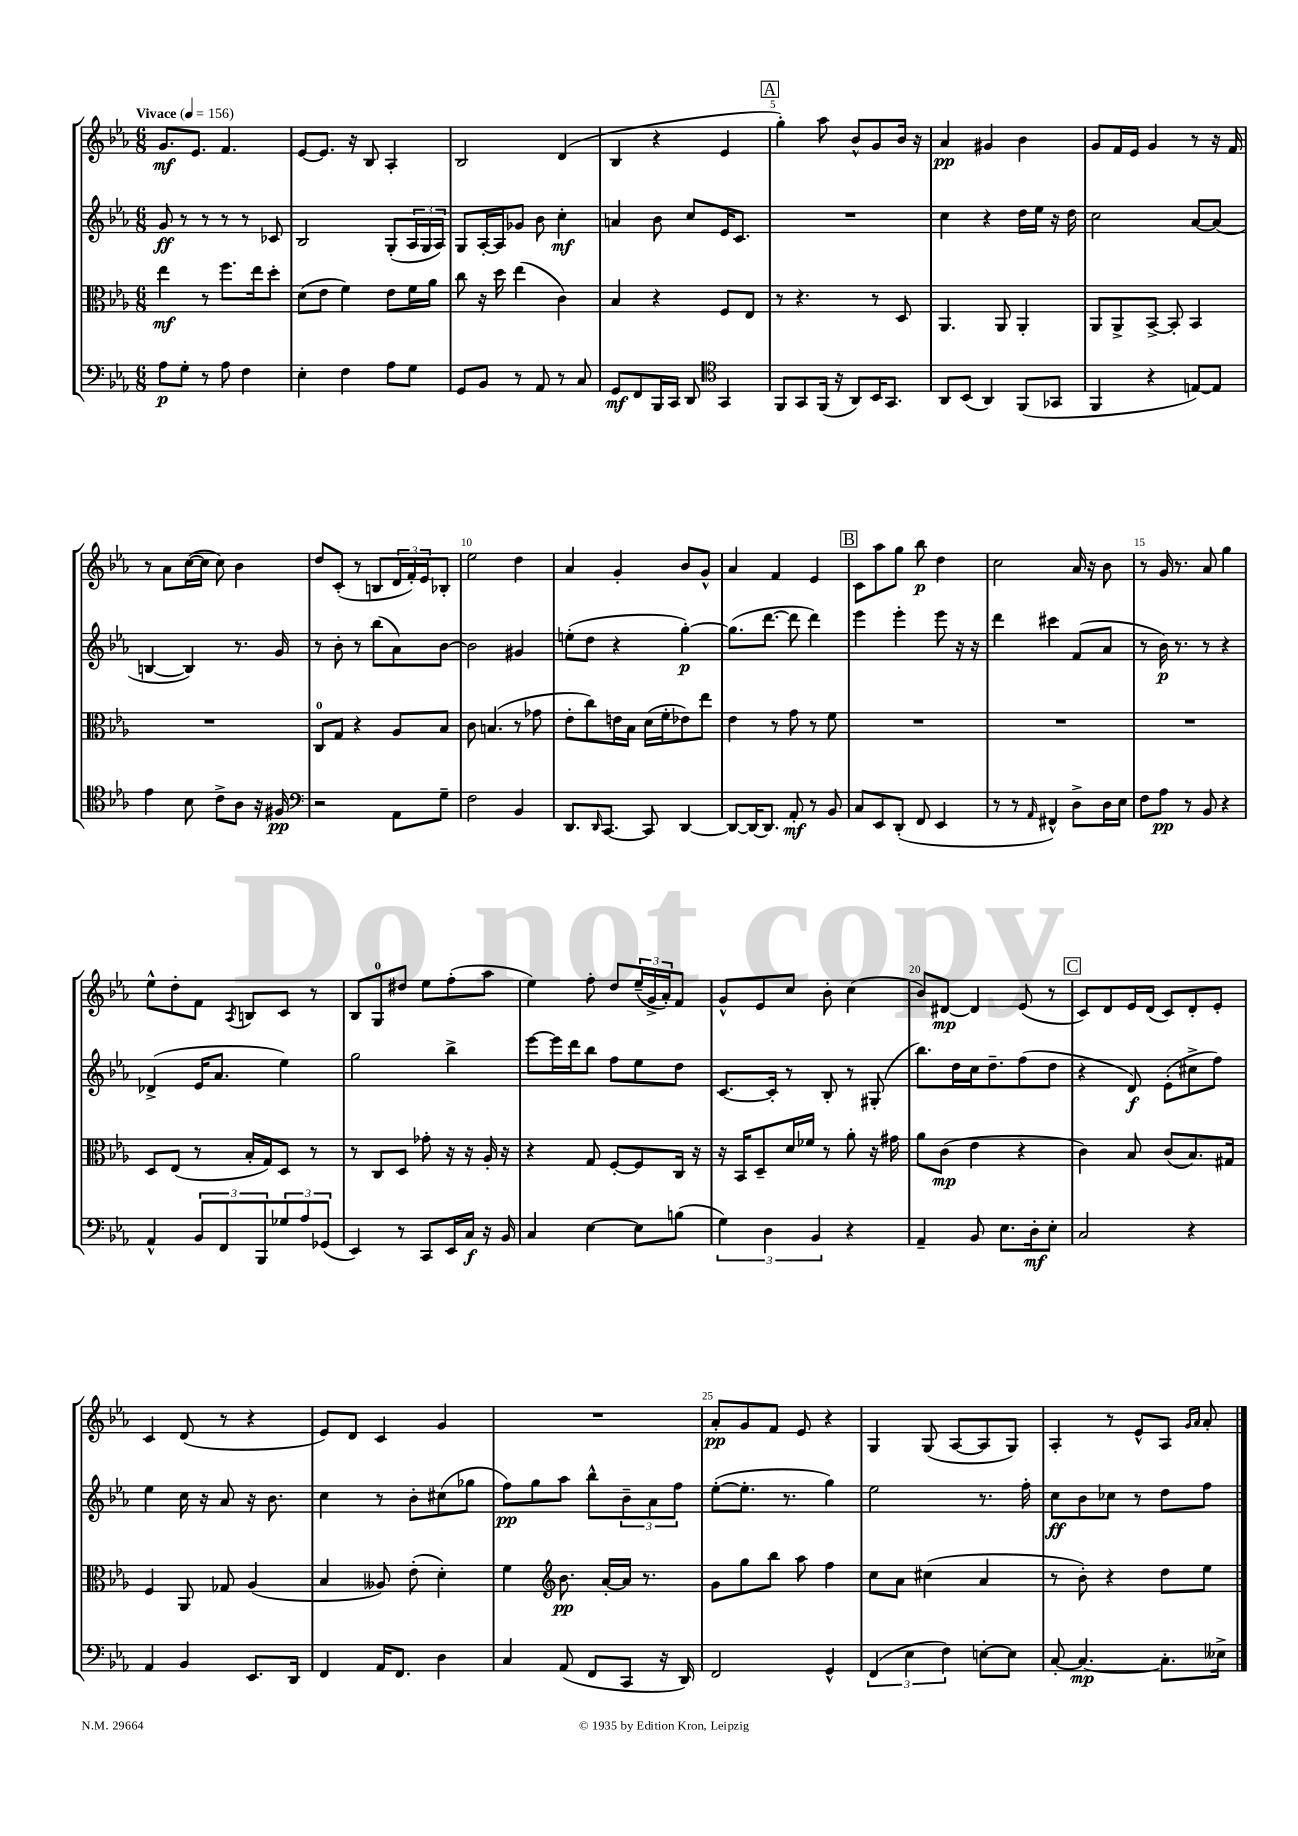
<<
\new StaffGroup <<
\new Staff = "s0" {
    \clef treble \key ees \major \numericTimeSignature \time 6/8 \tempo "Vivace" 4 = 156
    g'8.\mf ees'8. f'4. |
    ees'8~ ees'8. r16 bes8 aes4-. |
    bes2 d'4( |
    bes4 r4 ees'4 |
    \mark \markup { \box "A" } g''4-.) aes''8 bes'8-^ g'8 bes'16 r16 |
    aes'4\pp gis'4 bes'4 |
    g'8 f'16 ees'16 g'4 r8 r16 f'16 |
    r8 aes'8 c''16~( c''16 c''8) bes'4 |
    d''8 c'8-.( r8 b8 \tuplet 3/2 { d'16 f'16-.) ees'16 } bes8-. |
    ees''2 d''4 |
    aes'4 g'4-. bes'8 g'8-^ |
    aes'4 f'4 ees'4 |
    \mark \markup { \box "B" } c'8 aes''8 g''8 bes''8\p d''4 |
    c''2 aes'16 r16 bes'8 |
    r8 g'16 r8. aes'8 g''4 |
    ees''8-^ d''8-. f'8 \acciaccatura { aes8 } b8 c'8 r8 |
    bes8 g8-0 dis''8 ees''8 f''8-.( aes''8 |
    ees''4) f''8-. d''8 \tuplet 3/2 { ees''16--( g'16-> aes'16-.) } f'8 |
    g'8-^ ees'8 c''8 bes'8-. c''4( |
    bes'8) dis'8~\mp dis'4 ees'8( r8 |
    \mark \markup { \box "C" } c'8) d'8 ees'16 d'16( c'8) d'8-. ees'8-. |
    c'4 d'8( r8 r4 |
    ees'8) d'8 c'4 g'4 |
    R2. |
    aes'8-.\pp g'8 f'8 ees'8 r4 |
    g4 g8( aes8~ aes8 g8) |
    aes4-. r8 ees'8-^ aes8 \grace { g'16 aes'16 } aes'8-. \bar "|." |
}
\new Staff = "s1" {
    \clef treble \key ees \major \numericTimeSignature \time 6/8
    g'8\ff r8 r8 r8 r8 ces'8 |
    bes2 g8-.( \tuplet 3/2 { aes16 g16 aes16) } |
    g8 aes16~-. aes16 ges'8 bes'8 c''4-.\mf |
    a'4 bes'8 c''8 ees'16 c'8. |
    \mark \markup { \box "A" } R2. |
    c''4 r4 d''16 ees''16 r16 d''16 |
    c''2 aes'8~ aes'8( |
    b4~ b4) r8. g'16 |
    r8 bes'8-. r8 bes''8( aes'8) bes'8~ |
    bes'2 gis'4 |
    e''8-.( d''8 r4 g''4~-.\p) |
    g''8.( d'''8.~ d'''8 d'''4) |
    \mark \markup { \box "B" } ees'''4 ees'''4-. ees'''8 r16 r16 |
    d'''4 cis'''4 f'8( aes'8 |
    r8 bes'16\p) r8. r8 r4 |
    des'4->( ees'16 aes'8. ees''4) |
    g''2 bes''4-> |
    ees'''8~ ees'''16 d'''16 bes''8 f''8 ees''8 d''8 |
    c'8.~ c'16-. r8 bes8-. r8 gis8-.( |
    bes''8.) d''16 c''16 d''8.-- f''8( d''8 |
    \mark \markup { \box "C" } r4 d'8\f) ees'8-.( cis''8-> f''8) |
    ees''4 c''16 r16 aes'8 r16 bes'8. |
    c''4 r8 bes'8-. cis''8( ges''8 |
    f''8\pp) g''8 aes''8 bes''8-^ \tuplet 3/2 { bes'8-- aes'8 f''8 } |
    ees''8~-.( ees''8.-. r8. g''4) |
    ees''2 r8. f''16-. |
    c''8\ff bes'8 ces''8 r8 d''8 f''8 \bar "|." |
}
\new Staff = "s2" {
    \clef alto \key ees \major \numericTimeSignature \time 6/8
    ees''4\mf r8 f''8. ees''16 d''8-. |
    d'8( ees'8 f'4) ees'8 f'16 aes'16 |
    c''8 r16 d''16 ees''4( c'4) |
    bes4 r4 f8 ees8 |
    \mark \markup { \box "A" } r8 r4. r8 d8 |
    aes,4. aes,8 aes,4-. |
    aes,8 aes,8-> bes,8~-> bes,8-. bes,4 |
    R2. |
    c8-0 g8 r4 aes8 bes8 |
    c'8 b4.( r8 ges'8 |
    ees'8-. c''8) e'16 bes16 d'16( f'16-. ees'8) ees''8 |
    ees'4 r8 g'8 r8 f'8 |
    \mark \markup { \box "B" } R2. |
    R2. |
    R2. |
    d8 ees8( r8 bes16-. g16) d8 r8 |
    r8 c8 d8 ges'8-. r16 r16 aes16-. r16 |
    r4 g8 f8~-. f8 c16 r16 |
    r16 bes,16 d8-- d'16 fes'16 r8 aes'8-. r16 gis'16 |
    aes'8 c'8\mp( ees'4 r4 |
    \mark \markup { \box "C" } c'4) bes8 c'8( bes8.) gis16 |
    f4 aes,8 ges8 aes4( |
    bes4 aeses8) ees'8-.( d'4-.) |
    f'4 \clef treble bes'8.\pp aes'16~-. aes'16 r8. |
    g'8 g''8 bes''8 aes''8 f''4 |
    c''8 aes'8 cis''4( aes'4 |
    r8 bes'8-.) r4 d''8 ees''8 \bar "|." |
}
\new Staff = "s3" {
    \clef bass \key ees \major \numericTimeSignature \time 6/8
    aes8\p g8-. r8 aes8 f4 |
    ees4-. f4 aes8 g8 |
    g,8 bes,8 r8 aes,8 r8 c8 |
    g,8\mf f,8 bes,,16 c,16 d,8 \clef tenor g,4 |
    \mark \markup { \box "A" } f,8 g,8 f,16( r16 aes,8) bes,16 g,8. |
    aes,8 bes,8( aes,4) f,8( ges,8 |
    f,4 r4 e8~) e8 |
    ees'4 bes8 c'8-> aes8 r16 fis16\pp |
    \clef bass r2 aes,8 g8-- |
    f2 bes,4 |
    d,8. \grace { d,16 } c,8.~ c,8 d,4~ |
    d,8~ d,16~ d,8. aes,8-.\mf r8 bes,8 |
    \mark \markup { \box "B" } c8 ees,8 d,8-.( f,8 ees,4 |
    r8 r8 \grace { aes,16 } fis,4-^) d8-> d16 ees16 |
    f8 aes8\pp r8 bes,8 r4 |
    aes,4-^ \tuplet 3/2 { bes,8 f,8 bes,,8 } \tuplet 3/2 { ges8 aes8 ges,8( } |
    ees,4) r8 c,8 ees,16 c16\f r16 bes,16 |
    c4 ees4~ ees8 b8( |
    \tuplet 3/2 { g4) d4 bes,4 } r4 |
    aes,4-- bes,8 ees8. d16-.\mf ees8-. |
    \mark \markup { \box "C" } c2 r4 |
    aes,4 bes,4 ees,8. d,16 |
    f,4 aes,16 f,8. d4 |
    c4 aes,8( f,8 c,8 r16 d,16) |
    f,2 g,4-^ |
    \tuplet 3/2 { f,4( ees4 f4) } e8~-. e8 |
    c8~-. c4.~\mp c8.-. eeses16-> \bar "|." |
}
>>
>>
\layout { \context { \Score \override BarNumber.break-visibility = ##(#f #t #t) barNumberVisibility = #(every-nth-bar-number-visible 5) } }
